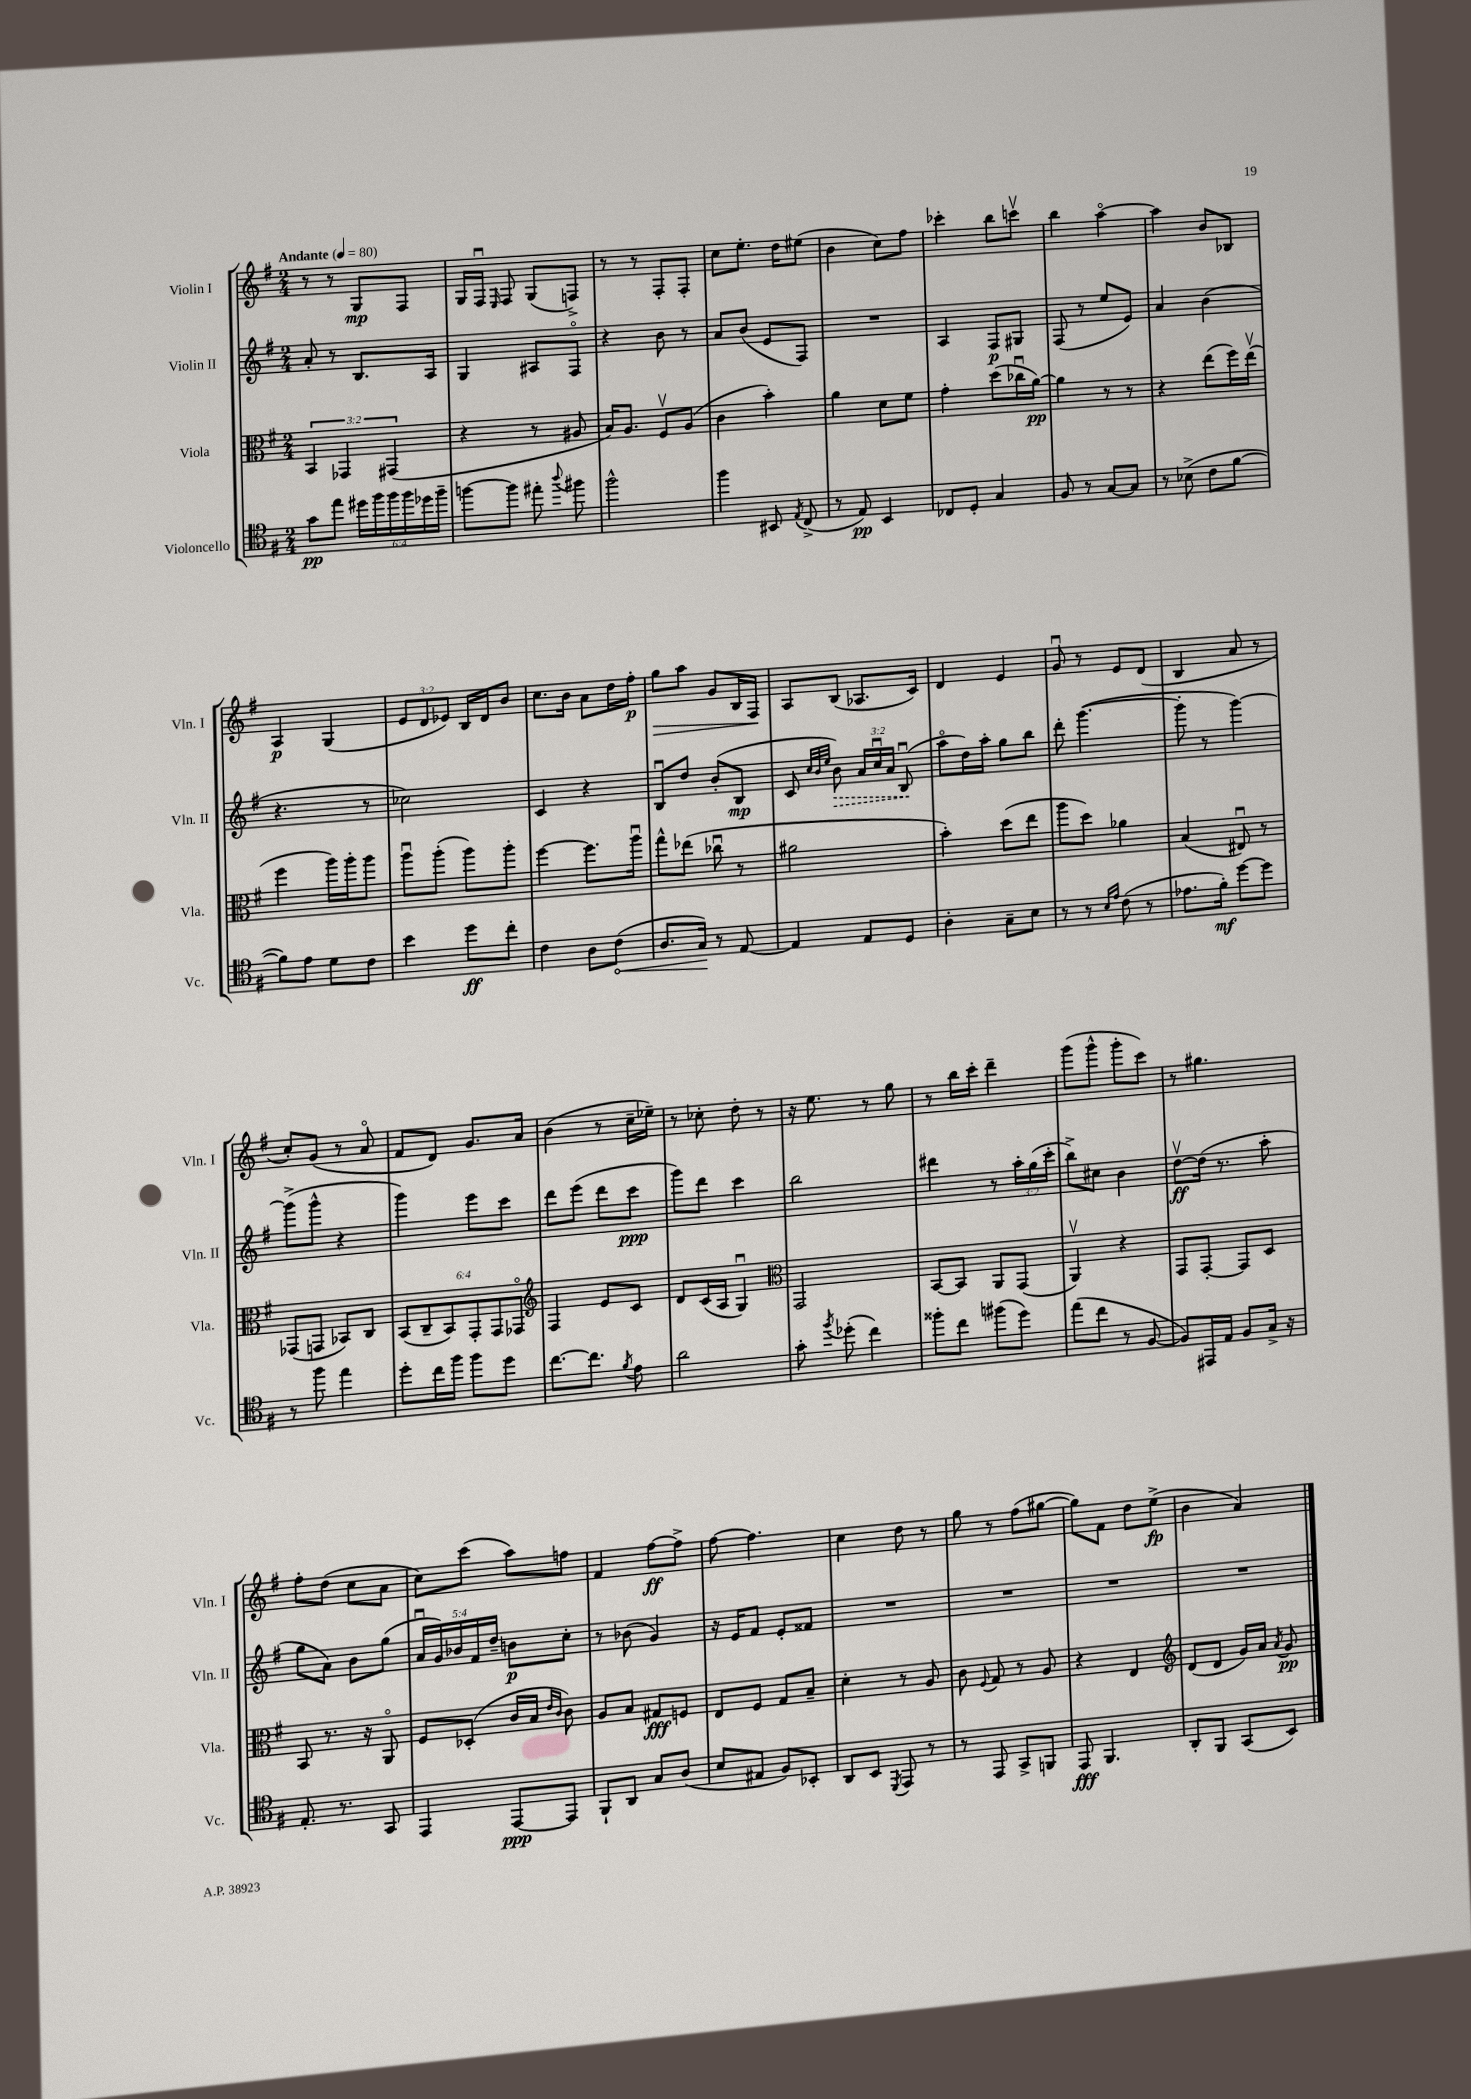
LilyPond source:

<<
\new StaffGroup <<
\new Staff = "s0" \with { instrumentName = "Violin I" shortInstrumentName = "Vln. I" } {
    \clef treble \key g \major \numericTimeSignature \time 2/4 \override Staff.TupletNumber.text = #tuplet-number::calc-fraction-text \tempo "Andante" 4 = 80
    \autoBeamOff r8 r8 g8[\mp fis8] |
    g16[ fis16]\downbow \grace { e16 } fis8 g8[( f8]->) |
    r8 r8 fis8[-. fis8]-. |
    c''8[ e''8.]-. d''16[ eis''8]( |
    b'4 c''8[) fis''8] |
    ces'''4-. b''8[ c'''8]\upbow |
    b''4 a''4~\flageolet |
    a''4 b'8[ bes8] |
    a4\p g4( |
    \tuplet 3/2 { e'8[ d'8 ees'8]) } b16[ d'16 b'8] |
    c''8.[ b'16] a'8[ d''16 fis''16]-.\p |
    g''8[\> a''8] g'8[ b16 fis16]\! |
    a8[ b8]( aes8.[ c'16]) |
    d'4 e'4 |
    g'8\downbow r8 e'8[ d'8]( |
    b4 a'8 r8 |
    c''8[-.) g'8]( r8 a'8\flageolet |
    fis'8[ d'8]) g'8.[ a'16] |
    b'4( r8 c''16[-- ees''16]--) |
    r8 ces''8-. d''8-. r8 |
    r16 e''8. r8 g''8 |
    r8 b''16[ c'''16]-. d'''4-- |
    g'''8[( g'''8]-^ g'''8[-. c'''8]) |
    r8 gis''4. |
    fis''8[-. d''8]( c''8[ a'8] |
    c''8[) c'''8]( a''8[) f''8] |
    fis'4 fis''8[~\ff fis''8]-> |
    fis''8~ fis''4. |
    c''4 d''8 r8 |
    g''8 r8 fis''8[( gis''8]~ |
    gis''8[) fis'8] d''8[ e''8]->\fp( |
    b'4 a'4) \bar "|." |
}
\new Staff = "s1" \with { instrumentName = "Violin II" shortInstrumentName = "Vln. II" } {
    \clef treble \key g \major \numericTimeSignature \time 2/4 \override Staff.TupletNumber.text = #tuplet-number::calc-fraction-text
    \autoBeamOff a'8-. r8 b8.[ a16] |
    g4 ais8[ fis8]\flageolet |
    r4 b'8 r8 |
    a'8[ b'8]( e'8[ fis8]) |
    R2 |
    a4 fis8[\p gis8] |
    fis8( r8 e''8[ e'8]) |
    a'4 b'4( |
    r4. r8 |
    ces''2) |
    c'4 r4 |
    b8[\downbow d''8] b'8[-.( b8]\mp |
    c'8 \grace { c''32[ b'32 e''32] } \once \override Hairpin.style = #'dashed-line b'8\>) \tuplet 3/2 { a'16[ c''16\downbow a'16] } b8\downbow\!( |
    a''8[\flageolet d''16) a''16]-. g''8[ b''8] |
    d'''8-. g'''4.~( |
    g'''8-. r8 g'''4~) |
    g'''8[->( g'''8]-^ r4 |
    g'''4) e'''8[ c'''8] |
    d'''8[ e'''8]( d'''8[ c'''8]\ppp |
    g'''8[) d'''8] c'''4 |
    b''2 |
    dis'''4 r8 \tuplet 3/2 { a''16[-. g''16( c'''16]-. } |
    b''8[->) cis''8] b'4 |
    d''8[~\upbow\ff d''16]( r8. a''8-. |
    g''8[ a'8]) b'8[ g''8]( |
    \tuplet 5/4 { a'16[\downbow g'16) bes'16 fis'16 d''16]-- } b'8[\p c''8]-. |
    r8 bes'8( g'4) |
    r16 e'16[ fis'8] e'8[-. fisis'8] |
    R2 |
    R2 |
    R2 |
    R2 \bar "|." |
}
\new Staff = "s2" \with { instrumentName = "Viola" shortInstrumentName = "Vla." } {
    \clef alto \key g \major \numericTimeSignature \time 2/4 \override Staff.TupletNumber.text = #tuplet-number::calc-fraction-text
    \autoBeamOff \tuplet 3/2 { b,4 ges,4 gis,4( } |
    r4 r8 ais8 |
    b16[) a8.] fis8[\upbow a8]( |
    c'4 b'4-.) |
    a'4 d'8[ fis'8] |
    g'4-. d''8[( ces''16\downbow a'16]~\pp) |
    a'4 r8 r8 |
    r4 e''8[( fis''16) e''16]\upbow( |
    fis''4 a''16[) a''16-. a''8] |
    a''8[\downbow a''8]-.( a''8[) a''8]-. |
    fis''4~ fis''8.[ a''16]\downbow |
    g''8[-^ ees''8]( ces''8\downbow r8 |
    ais'2 |
    b'4-.) d''8[( e''8] |
    a''8[ d''8]) aes'4 |
    b4( eis8\downbow) r8 |
    ges,8[( g,8] bes,8[) c8] |
    \tuplet 6/4 { b,8[( c8-- b,8) g,8-. g,8 ges,8]\flageolet } |
    \clef treble fis4 e'8[ c'8] |
    d'8[ c'16( a16] g4\downbow) |
    \clef alto g,2 |
    b,8[~ b,8] a,8[ g,8]( |
    a,4\upbow) r4 |
    g,8[ g,8]~-. g,8[ d8] |
    b,8 r8. r16 a,8\flageolet |
    fis8[ des8]-.( c'16[ b16] \grace { e'16[ c'16] } c'8) |
    a8[ b8] gis8[\fff f8] |
    e8[ fis8] g8[ b8]-- |
    d'4-. r8 a8 |
    c'8 \appoggiatura { fis8 } g8 r8 a8 |
    r4 e4 |
    \clef treble d'8[( d'8] g'16[) a'16] \acciaccatura { a'8 } g'8\pp \bar "|." |
}
\new Staff = "s3" \with { instrumentName = "Violoncello" shortInstrumentName = "Vc." } {
    \clef tenor \key g \major \numericTimeSignature \time 2/4 \override Staff.TupletNumber.text = #tuplet-number::calc-fraction-text
    \autoBeamOff g'8[\pp e''8] \tuplet 6/4 { dis''16[ fis''16 fis''16 fis''16 des''16 fis''16]-- } |
    f''8[~ f''8] eis''8-. \appoggiatura { a''8 } fis''8 |
    fis''2-^ |
    fis''4 bis,8 \acciaccatura { e8 } c8->( |
    r8 e8\pp) b,4 |
    ces8[ d8]-. g4 |
    fis8 r8 g8[~ g8] |
    r8 bes8->( c'8[ fis'8]~ |
    fis'8[) e'8] d'8[ c'8] |
    b'4 d''8[\ff c''8]-. |
    c'4 a8[ \once \override Hairpin.circled-tip = ##t c'8]\<( |
    a8.[ g16]\!) r8 e8~ |
    e4 e8[ d8] |
    a4-. g8[-- b8] |
    r8 r8 \grace { b16[ e'16] } c'8( r8 |
    ees'8.[ fis'16]-.\mf) d''8[~ d''8] |
    r8 fis''8 e''4 |
    d''8[-. c''16 fis''16] fis''8[ d''8] |
    c''8.[~ c''8.] \acciaccatura { fis'8 } e'8 |
    a'2 |
    g'8-. \acciaccatura { fis''8 } des''8-.( c''4) |
    fisis''8[-. c''8] fis''8[( d''8]) |
    e''8[( c''8] r8 fis8~ |
    fis8[) eis,16 e16] fis8[ g16]-> r16 |
    e8.-. r8. g,8 |
    e,4 e,8[~\ppp e,8] |
    fis,8[-! a,8] g8[ a8]( |
    b8[ eis8] fis8[) bes,8]-. |
    a,8[ b,8] \acciaccatura { d,8 } e,8 r8 |
    r8 e,8 g,8[-> f,8] |
    e,8\fff fis,4. |
    a,8[-. fis,8] g,8[( b,8]) \bar "|." |
}
>>
>>
\layout { \context { \Score \remove "Bar_number_engraver" } }
